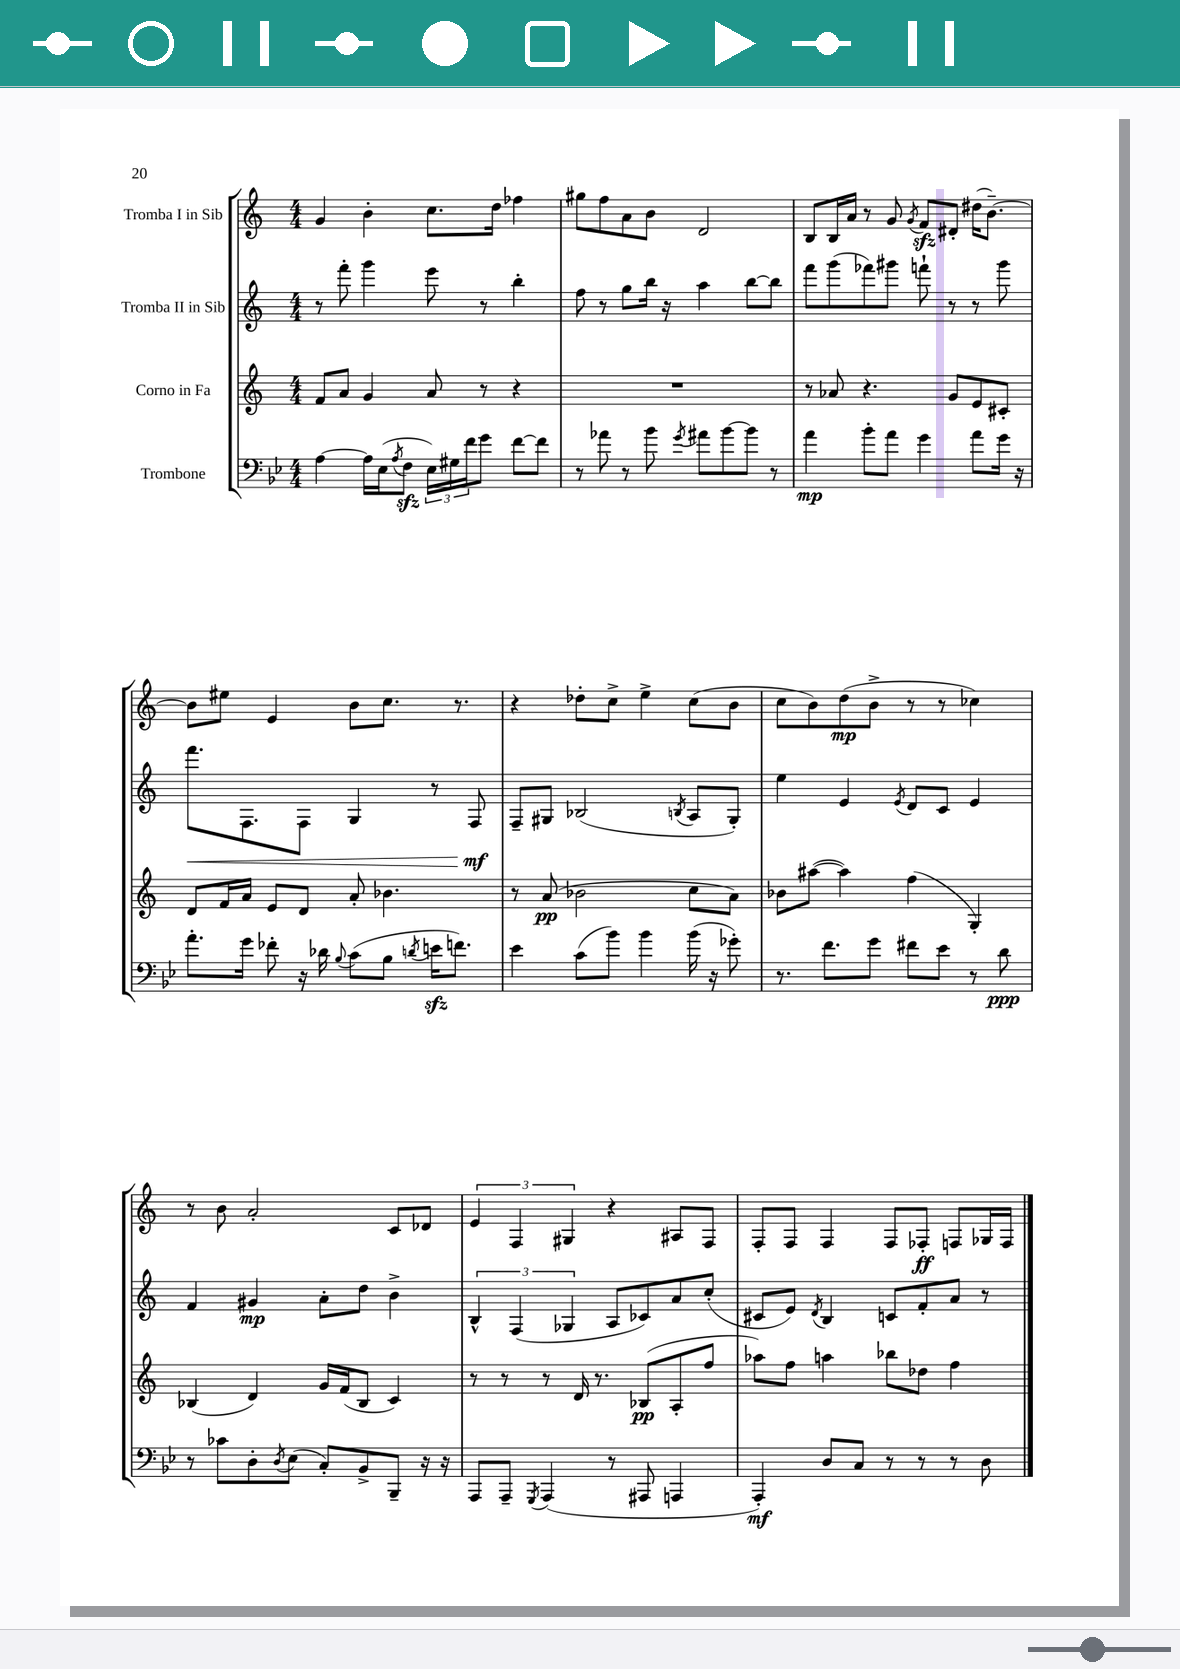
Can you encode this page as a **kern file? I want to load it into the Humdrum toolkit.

**kern	**kern	**kern	**kern
*staff4	*staff3	*staff2	*staff1
*clefF4	*clefG2	*clefG2	*clefG2
*k[b-e-]	*k[]	*k[]	*k[]
*M4/4	*M4/4	*M4/4	*M4/4
[4A	8f	8r	4g
.	8a	8fff'	.
16A]	4g	4ggg	4b'
(16E-	.	.	.
8qA	.	.	.
8F	.	.	.
24E-)	8a	8eee	8.cc
24G#	.	.	.
24f	.	.	.
8g	8r	8r	.
.	.	.	16dd
[8f	4r	4bb'	4ff-
8f]	.	.	.
=	=	=	=
8r	1r	8ff	8gg#
8a-	.	8r	8ff
8r	.	8gg	8a
8b-	.	16bb	8b
.	.	16r	.
8qg	.	.	.
8a#	.	4aa	2d
[8b-	.	.	.
8b-]	.	[8bb	.
8r	.	8bb]	.
=	=	=	=
4a	8r	8fff	8B
.	8a-	(8ggg	16B
.	.	.	16a
8b-'	4.r	8fff-)	8r
8a	.	8ggg#	8g
.	.	.	8qg
4g	.	8fff`	8f
.	8g	8r	8d#'
8a	8e	8r	(16dd#
.	.	.	[8.b~)
16g	8c#'	8ggg#	.
16r	.	.	.
=	=	=	=
8.a'	8d	8.fff	8b]
.	16f	.	8ee#
16g	16a	8.F	.
8f-'	8e	.	4e
16r	8d	8F	.
16d-	.	.	.
8qqB-	.	.	.
(8c	8a'	4G	8b
8B-	4.b-	.	8.cc
8qd	.	.	.
16e	.	8r	.
8.f)	.	.	8.r
.	.	8F	.
=	=	=	=
4e-	8r	8F~	4r
.	(8a	8G#	.
(8c	2b-	(2B-	8dd-'
8b-)	.	.	8cc^
4b-	.	.	4ee^
.	.	8qB	.
(16b-	8cc	8A	(8cc
16r	.	.	.
8g-')	8a)	8G#')	8b
=	=	=	=
8.r	8b-	4ee	8cc
.	([8aa#	.	8b)
8.f	.	.	.
.	4aa#])	4e	(8dd
8g	.	.	8b^
.	.	8qe	.
8f#	(4ff	8d	8r
8e-	.	8c	8r
8r	4G')	4e	4cc-)
8d	.	.	.
=	=	=	=
8r	(4B-	4f	8r
8c-	.	.	8b
8D'	4d)	4g#	2a'
8qD	.	.	.
(8E-	.	.	.
8C')	16g	8a'	.
.	(16f	.	.
8BB-^	8B-	8dd	.
8BBB-~	4c)	4b^	8c
16r	.	.	8d-
16r	.	.	.
=	=	=	=
8AAA	8r	6B^^	6e
8AAA~	8r	.	.
.	.	(6F	6F
8qGGG	.	.	.
(4AAA	8r	.	.
.	.	6G-	6G#
.	16d	.	.
.	8.r	.	.
8r	.	8A	4r
8AAA#	(8B-	8c-)	.
4AAA	8A'	8a	8A#
.	8ff	(8cc'	8F
=	=	=	=
4AAA')	8aa-)	8c#	8F'
.	8ff	8e)	8F
.	.	8qd	.
8D	4aa	4B	4F
8C	.	.	.
8r	8bb-	8c	8F
8r	8dd-	8f'	8F-'
8r	4ff	8a	8F
8D	.	8r	16G-
.	.	.	16F
==	==	==	==
*-	*-	*-	*-
